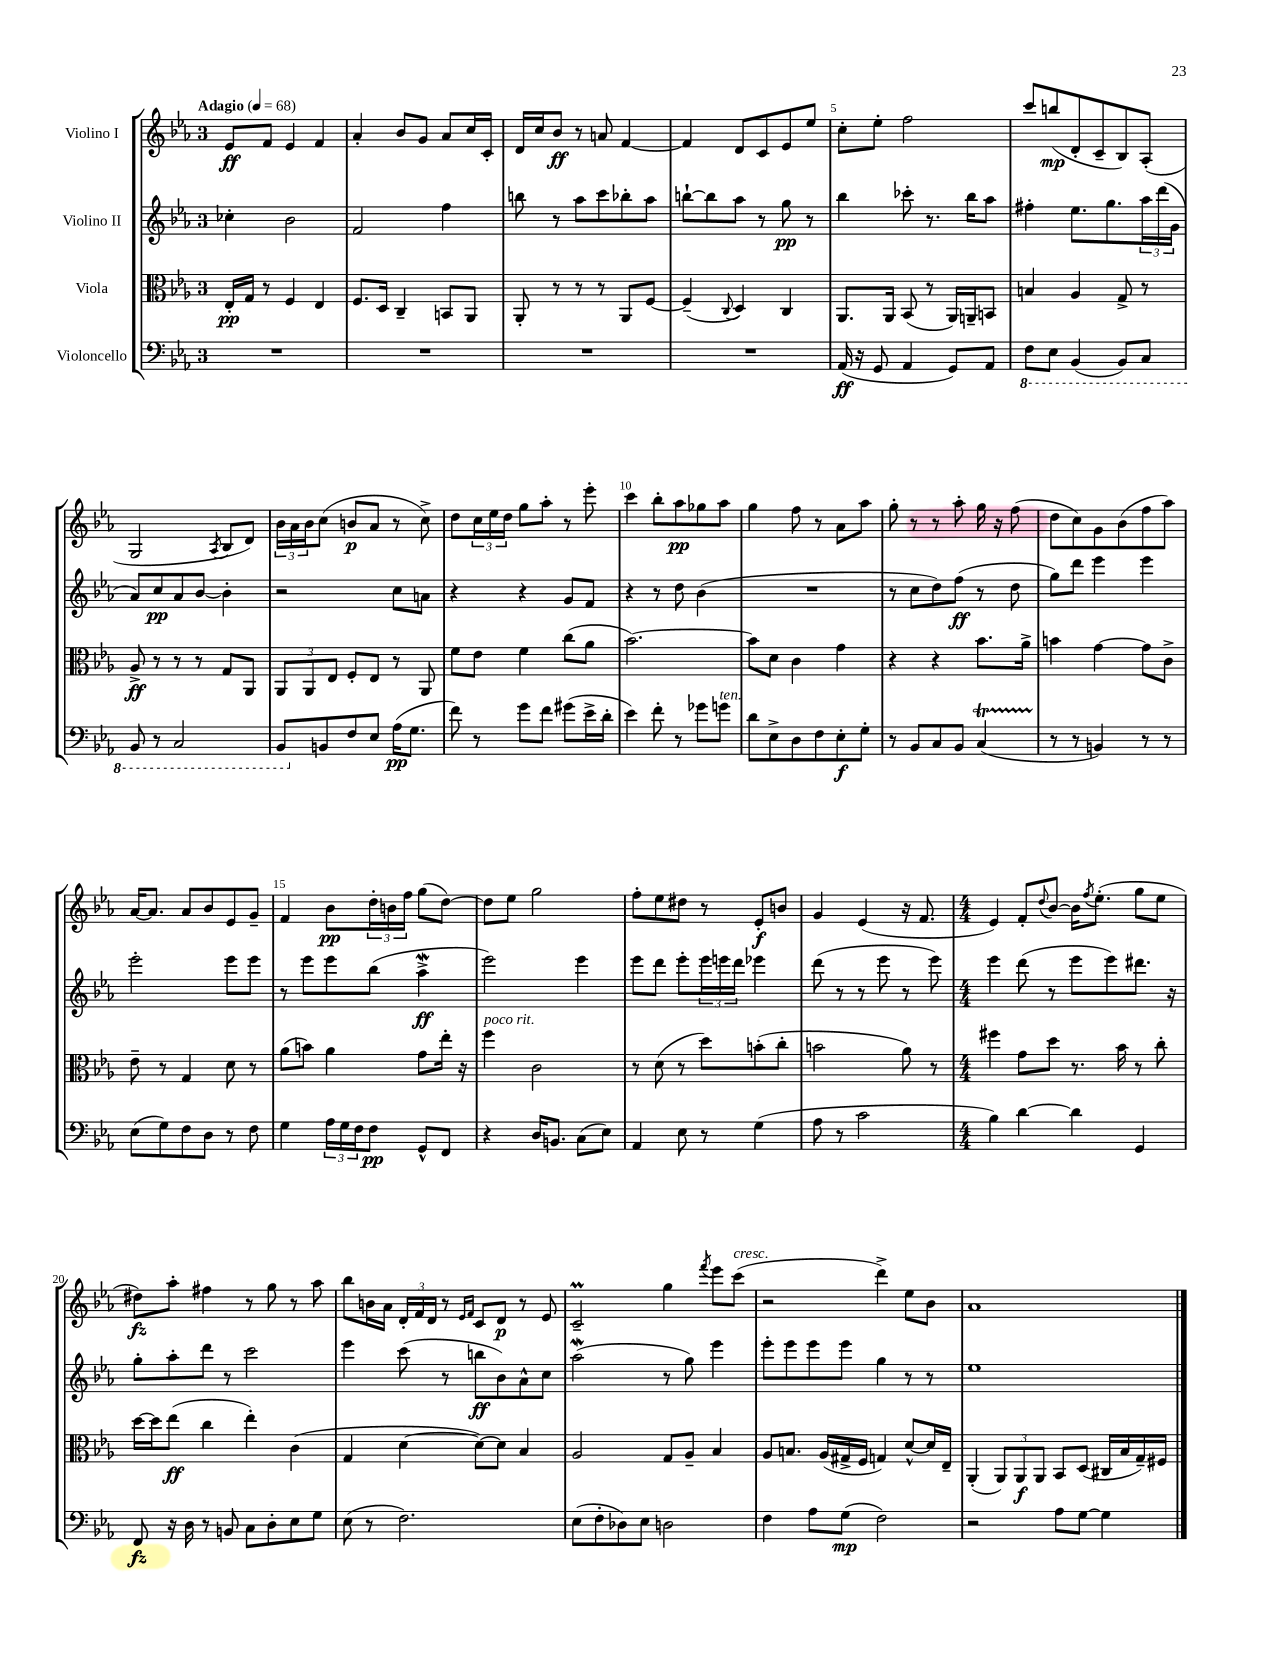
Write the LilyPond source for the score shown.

<<
\new StaffGroup <<
\new Staff = "s0" \with { instrumentName = "Violino I" } {
    \clef treble \key ees \major \once \override Staff.TimeSignature.style = #'single-digit \time 3/4 \tempo "Adagio" 4 = 68
    ees'8\ff f'8 ees'4 f'4 |
    aes'4-. bes'8 g'8 aes'8 c''16 c'16-. |
    d'16 c''16 bes'8\ff r8 a'8 f'4~ |
    f'4 d'8 c'8 ees'8 ees''8 |
    c''8-. ees''8-. f''2 |
    c'''8 b''8\mp( d'8-. c'8-- bes8) aes8-.( |
    g2 \acciaccatura { aes8 } bes8 d'8) |
    \tuplet 3/2 { bes'16 aes'16 bes'16 } c''8( b'8\p aes'8 r8 c''8->) |
    d''8 \tuplet 3/2 { c''16 ees''16 d''16 } g''8 aes''8-. r8 ees'''8-. |
    c'''4 bes''8-. aes''8\pp ges''8 aes''8 |
    g''4 f''8 r8 aes'8 aes''8 |
    g''8-. r8 r8 aes''8-. g''16 r16 f''8( |
    d''8 c''8) g'8 bes'8( f''8 aes''8) |
    aes'16~ aes'8. aes'8 bes'8 ees'8 g'8-- |
    f'4 bes'8\pp \tuplet 3/2 { d''16-. b'16 f''16 } g''8( d''8~) |
    d''8 ees''8 g''2 |
    f''8-. ees''8 dis''8 r8 ees'8-.\f b'8 |
    g'4 ees'4( r16 f'8. |
    \numericTimeSignature \time 4/4 ees'4) f'8-. \appoggiatura { d''8 } bes'8~ bes'16 \acciaccatura { f''8 } ees''8.-.( g''8 ees''8 |
    dis''8\fz) aes''8-. fis''4 r8 g''8 r8 aes''8 |
    bes''8 b'16 aes'16 \tuplet 3/2 { d'16-. f'16 d'16 } r8 \grace { ees'16 f'16 } c'8 d'8\p r8 ees'8 |
    c'2--\prall g''4 \acciaccatura { f'''8 } ees'''8 c'''8^\markup { \italic "cresc." }( |
    r2 d'''4->) ees''8 bes'8 |
    aes'1 \bar "|." |
}
\new Staff = "s1" \with { instrumentName = "Violino II" } {
    \clef treble \key ees \major \once \override Staff.TimeSignature.style = #'single-digit \time 3/4
    ces''4-. bes'2 |
    f'2 f''4 |
    b''8 r8 aes''8 c'''8 bes''8-. aes''8 |
    b''8~-! b''8 aes''8 r8 g''8\pp r8 |
    bes''4 ces'''8-. r8. bes''16 aes''8 |
    fis''4-. ees''8. g''8. \tuplet 3/2 { aes''16 d'''16( g'16 } |
    aes'8) c''8\pp aes'8 bes'8~ bes'4-. |
    r2 c''8 a'8 |
    r4 r4 g'8 f'8 |
    r4 r8 d''8 bes'4( |
    R2. |
    r8 c''8 d''8) f''8\ff( r8 d''8 |
    g''8) d'''8 ees'''4 ees'''4 |
    ees'''2-. ees'''8 ees'''8 |
    r8 ees'''8 ees'''8 bes''8( aes''4->\mordent\ff |
    ees'''2) ees'''4 |
    ees'''8 d'''8 ees'''8-. \tuplet 3/2 { ees'''16 e'''16 d'''16 } ees'''4 |
    d'''8( r8 r8 ees'''8 r8 ees'''8) |
    \numericTimeSignature \time 4/4 ees'''4 d'''8( r8 ees'''8 ees'''8) dis'''8. r16 |
    g''8-. aes''8-. d'''8 r8 c'''2 |
    ees'''4 c'''8( r8 b''8\ff bes'8) aes'8-^ c''8 |
    aes''2\mordent( r8 g''8) ees'''4 |
    ees'''8-. ees'''8 ees'''8 ees'''8 g''4 r8 r8 |
    ees''1 \bar "|." |
}
\new Staff = "s2" \with { instrumentName = "Viola" } {
    \clef alto \key ees \major \once \override Staff.TimeSignature.style = #'single-digit \time 3/4
    ees16-.\pp g16 r8 f4 ees4 |
    f8. d16 c4-- b,8 aes,8 |
    aes,8-. r8 r8 r8 aes,8 f8~ |
    f4--( \appoggiatura { c8 } d4) c4 |
    aes,8. aes,16 bes,8( r8 aes,16) a,16-- b,8 |
    b4 aes4 g8-> r8 |
    aes8->\ff r8 r8 r8 g8 aes,8 |
    \tuplet 3/2 { aes,8 aes,8 ees8 } f8-. ees8 r8 aes,8 |
    f'8 ees'8 f'4 c''8( aes'8 |
    bes'2.~) |
    bes'8 d'8 c'4 g'4 |
    r4 r4 bes'8. aes'16-> |
    b'4 g'4~ g'8 c'8-> |
    ees'8-- r8 g4 d'8 r8 |
    aes'8( b'8) aes'4 g'8 ees''16-. r16 |
    f''4^\markup { \italic "poco rit." } c'2 |
    r8 d'8( r8 d''8) b'8-.( c''8-. |
    b'2 aes'8) r8 |
    \numericTimeSignature \time 4/4 fis''4 g'8 d''8 r8. bes'16 r8 c''8-. |
    d''16~ d''16 ees''8\ff( c''4 ees''4-.) c'4( |
    g4 d'4~ d'8~) d'8 bes4 |
    aes2 g8 aes8-- bes4 |
    aes8 b8. aes16( gis16-> f16 g4) d'8~-^ d'16 ees16-- |
    aes,4-.( \tuplet 3/2 { aes,8) aes,8\f aes,8 } bes,8 d8( cis16 bes16 g16--) fis16 \bar "|." |
}
\new Staff = "s3" \with { instrumentName = "Violoncello" } {
    \clef bass \key ees \major \once \override Staff.TimeSignature.style = #'single-digit \time 3/4
    R2. |
    R2. |
    R2. |
    R2. |
    aes,16\ff( r16 g,8 aes,4 g,8) aes,8 |
    \ottava #-1 f,8 ees,8 bes,,4( bes,,8) c,8 |
    bes,,8 r8 c,2 |
    bes,,8 \ottava #0 b,8 f8 ees8 aes16\pp( g8. |
    f'8) r8 g'8 f'8 gis'8( ees'16-> d'16-. |
    ees'4) f'8-. r8 ges'8 g'8^\markup { \italic "ten." } |
    d'8 ees8-> d8 f8 ees8-.\f g8-. |
    r8 bes,8 c8 bes,8 c4\startTrillSpan( |
    r8\stopTrillSpan r8 b,4) r8 r8 |
    ees8( g8) f8 d8 r8 f8 |
    g4 \tuplet 3/2 { aes16 g16 f16 } f8\pp g,8-^ f,8 |
    r4 d16 b,8. c8( ees8) |
    aes,4 ees8 r8 g4( |
    aes8 r8 c'2 |
    \numericTimeSignature \time 4/4 bes4) d'4~ d'4 g,4 |
    f,8\fz r16 d16 r8 b,8 c8 d8-. ees8 g8 |
    ees8( r8 f2.) |
    ees8( f8-. des8) ees8 d2 |
    f4 aes8 g8\mp( f2) |
    r2 aes8 g8~ g4 \bar "|." |
}
>>
>>
\layout { \context { \Score \override BarNumber.break-visibility = ##(#f #t #t) barNumberVisibility = #(every-nth-bar-number-visible 5) } }
